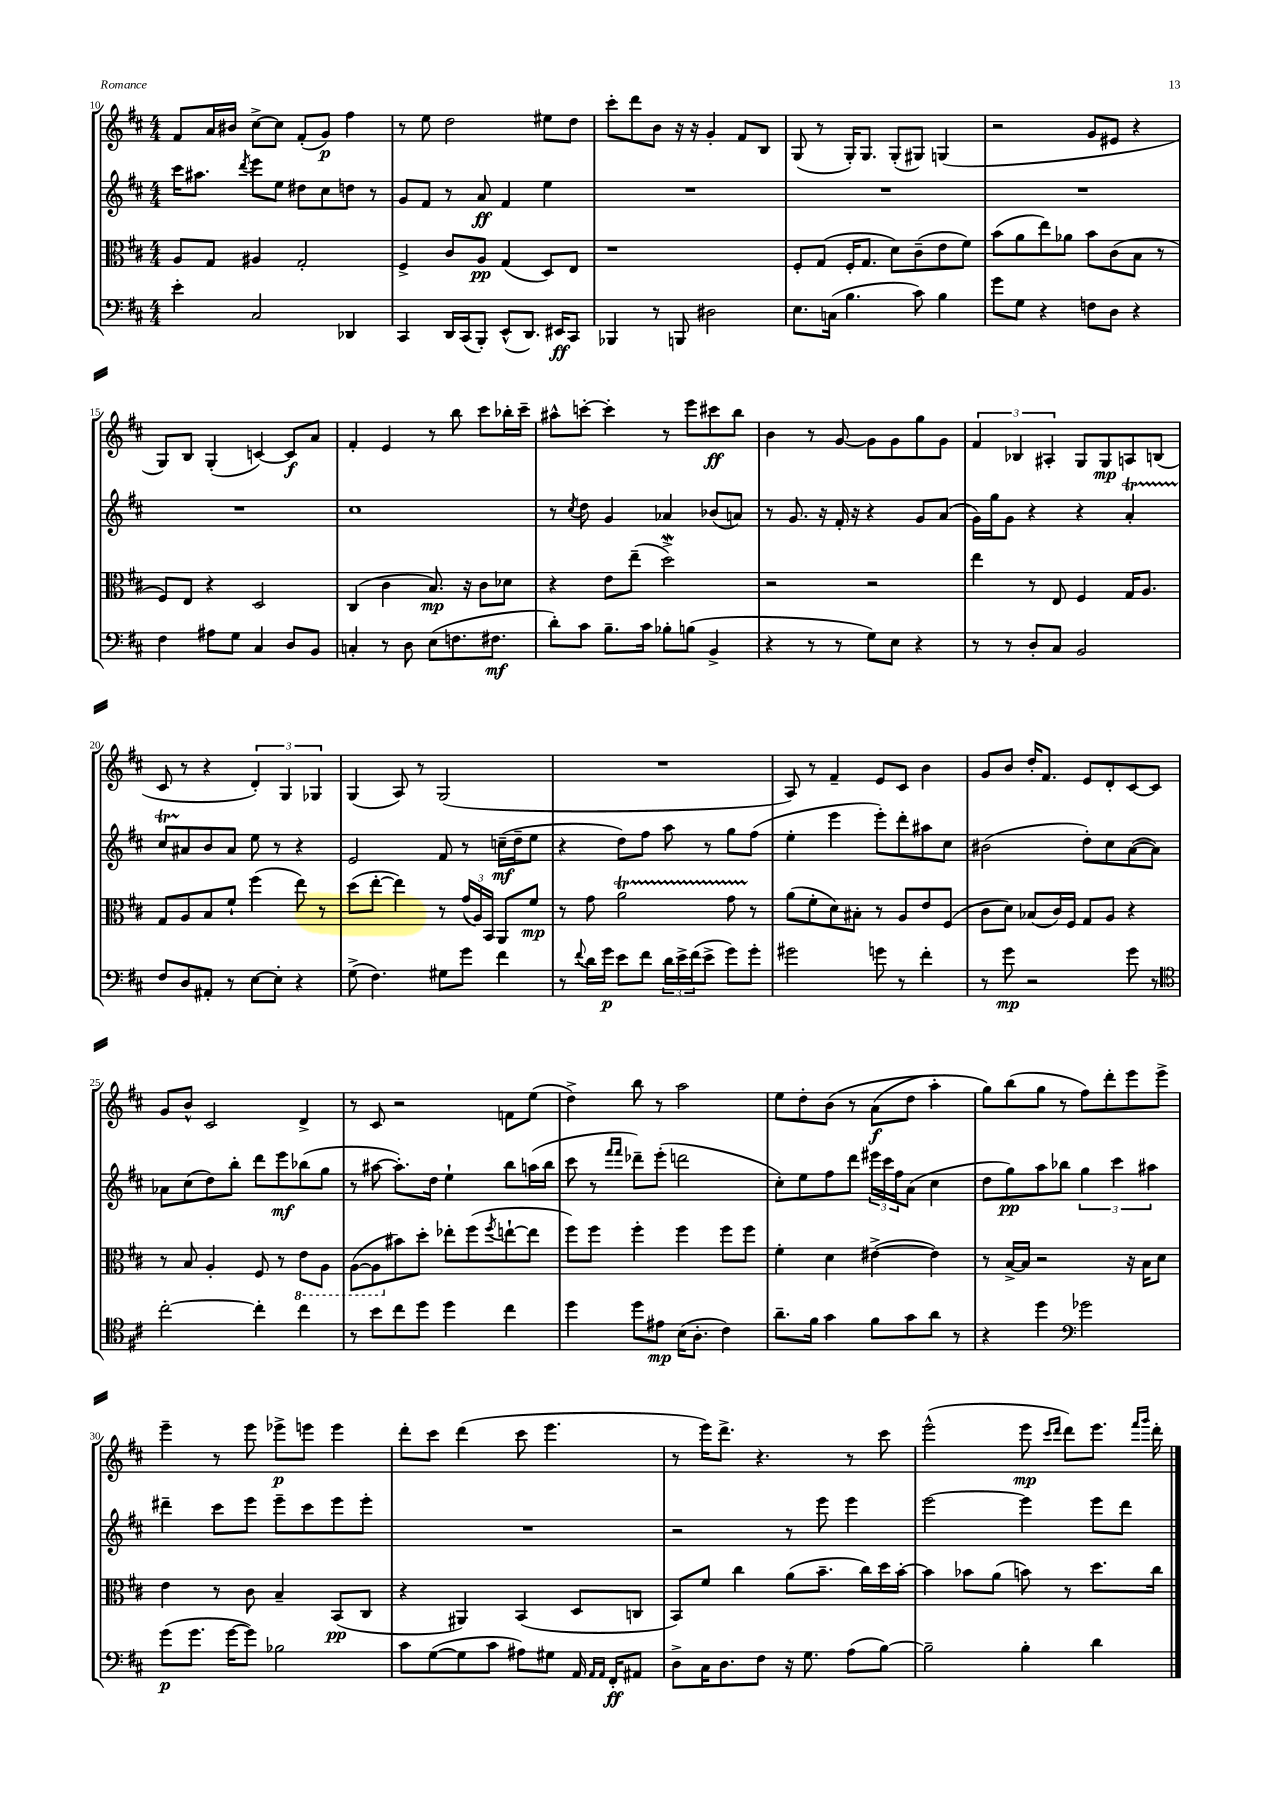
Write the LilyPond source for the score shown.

<<
\new StaffGroup <<
\new Staff = "s0" {
    \clef treble \key d \major \numericTimeSignature \time 4/4
    fis'8 a'16 bis'16 cis''8~-> cis''8 fis'8-.( g'8\p) fis''4 |
    r8 e''8 d''2 eis''8 d''8 |
    cis'''8-. d'''8 b'8 r16 r16 g'4-. fis'8 b8 |
    g8( r8 g16-.) g8. g8-.( gis8) g4( |
    r2 g'8 eis'8 r4 |
    g8) b8 g4-.( c'4~) c'8\f a'8 |
    fis'4-. e'4 r8 b''8 cis'''8 bes''16-. cis'''16-- |
    ais''8-^ c'''8~-. c'''4-. r8 e'''8 cis'''8\ff b''8 |
    b'4 r8 g'8~ g'8 g'8 g''8 g'8 |
    \tuplet 3/2 { fis'4 bes4 ais4-. } g8 g8\mp a8 b8( |
    cis'8 r8 r4 \tuplet 3/2 { d'4-.) g4 ges4 } |
    g4( a8) r8 g2( |
    R1 |
    a8) r8 fis'4-- e'8 cis'8 b'4 |
    g'8 b'8 d''16-. fis'8. e'8 d'8-. cis'8~ cis'8 |
    g'8 b'8-^ cis'2 d'4-> |
    r8 cis'8 r2 f'8 e''8( |
    d''4->) b''8 r8 a''2 |
    e''8 d''8-. b'8\( r8 a'8\f( d''8 a''4-.) |
    g''8\) b''8( g''8 r8 fis''8) d'''8-. e'''8 e'''8-> |
    e'''4-- r8 e'''8 ees'''8->\p e'''8 e'''4 |
    d'''8-. cis'''8 d'''4( cis'''8 e'''4. |
    r8 e'''16) d'''8.-> r4. r8 cis'''8 |
    e'''2-^( e'''8\mp \grace { cis'''16 d'''16 } d'''8) e'''8. \grace { fis'''16 g'''16 } d'''16-. \bar "|." |
}
\new Staff = "s1" {
    \clef treble \key d \major \numericTimeSignature \time 4/4
    cis'''16 ais''8. \acciaccatura { d'''8 } e'''8 e''8 dis''8 cis''8 d''8 r8 |
    g'8 fis'8 r8 a'8\ff fis'4 e''4 |
    R1 |
    R1 |
    R1 |
    R1 |
    cis''1 |
    r8 \acciaccatura { cis''8 } d''8 g'4 aes'4 bes'8( a'8) |
    r8 g'8. r16 fis'16-. r16 r4 g'8 a'8( |
    g'16) g''16 g'8 r4 r4 a'4-.\startTrillSpan |
    cis''8 ais'8\stopTrillSpan b'8 ais'8 e''8 r8 r4 |
    e'2 fis'8 r8 c''16--\mf( d''16-- e''8 |
    r4 d''8) fis''8 a''8 r8 g''8 fis''8( |
    e''4-. e'''4 e'''8-.) d'''8-. ais''8 cis''8 |
    bis'2( d''8-.) cis''8 a'8~( a'8) |
    aes'8 cis''8( d''8) b''8-. d'''8 e'''8\mf bes''8( g''8 |
    r8 ais''8~ ais''8.-.) d''16 e''4-! b''8 a''16( b''16 |
    cis'''8 r8 \grace { fis'''16 fis'''16 } des'''8--) e'''8-.( d'''2 |
    cis''8-.) e''8 fis''8 d'''8 \tuplet 3/2 { eis'''16 cis'''16 fis''16 } a'8( cis''4 |
    d''8 g''8\pp) a''8 bes''8 \tuplet 3/2 { g''4 cis'''4 ais''4 } |
    dis'''4-- cis'''8 e'''8 e'''8-- cis'''8 e'''8 e'''8-. |
    R1 |
    r2 r8 e'''8 e'''4 |
    e'''2~ e'''4 e'''8 d'''8 \bar "|." |
}
\new Staff = "s2" {
    \clef alto \key d \major \numericTimeSignature \time 4/4
    a8 g8 ais4 g2-. |
    fis4-> cis'8 a8\pp g4( d8) e8 |
    r1 |
    fis8-. g8( fis16-. g8. d'8) cis'8--( e'8 fis'8) |
    b'8( a'8 e''8) aes'8 b'8 cis'8( b8 r8 |
    fis8) e8 r4 d2 |
    cis4( cis'4 b8.\mp) r16 cis'8 des'8 |
    r4 e'8 e''8--( d''2->\mordent) |
    r2 r2 |
    e''4 r8 e8 fis4 g16 a8. |
    g8 a8 b8 fis'8-! fis''4( e''8) r8 |
    d''8( e''8~-. e''4) r8 \tuplet 3/2 { g'16( a16) b,16 } a,8 fis'8\mp |
    r8 g'8 a'2\startTrillSpan g'8 r8\stopTrillSpan |
    a'8( fis'8-. d'8) bis8-. r8 a8 e'8 fis8( |
    cis'8 d'8) bes8( cis'16) fis16 g8 a8 r4 |
    r8 b8 a4-. fis8 r8 \ottava #-1 e8 a,8 |
    a,8~( a,8 \ottava #0 bis'8) d''8-. ees''8-. fis''8( \acciaccatura { fis''8 } e''8~-! e''8 |
    fis''8) fis''8 fis''4-. fis''4 fis''8 fis''8 |
    fis'4-. d'4 eis'4~->( eis'4) |
    r8 b16~-> b16 r2 r16 b16 d'8 |
    e'4 r8 cis'8 b4-- b,8\pp( cis8 |
    r4 ais,4) b,4( d8 c8 |
    b,8) fis'8 cis''4 a'8( b'8.-- cis''16) d''16 b'16~-. |
    b'4 bes'8 a'8( b'8) r8 d''8. cis''16 \bar "|." |
}
\new Staff = "s3" {
    \clef bass \key d \major \numericTimeSignature \time 4/4
    e'4-. cis2 des,4 |
    cis,4 d,16 cis,16( b,,8-.) e,8-^( d,8.) eis,16\ff cis,8 |
    bes,,4 r8 b,,8 dis2 |
    e8. c16( b4. cis'8) b4 |
    g'8 g8 r4 f8 d8 r4 |
    fis4 ais8 g8 cis4 d8 b,8 |
    c4-. r8 d8 e8( f8. fis8.\mf |
    d'8-.) cis'8 b8.-- cis'16 bes8-. b8( b,4-> |
    r4 r8 r8 g8) e8 r4 |
    r8 r8 d8-. cis8 b,2 |
    fis8 d8 ais,8-. r8 e8~ e8-. r4 |
    g8->( fis4.) gis8 g'8 fis'4 |
    r8 \appoggiatura { fis'8 } d'16 g'16\p e'8 fis'8 \tuplet 3/2 { d'16 e'16-> fis'16( } e'8-> g'8) g'8-. |
    gis'2 g'8 r8 fis'4-. |
    r8 g'8\mp r2 g'8 r8 |
    \clef tenor cis''2~-. cis''4-. cis''4 |
    r8 b'8 cis''8 d''8 d''4 cis''4 |
    d''4 d''8 eis'8\mp b16( a8.-. cis'4) |
    a'8.-- fis'16 g'4 fis'8 g'8 a'8 r8 |
    r4 d''4 \clef bass ges'2 |
    g'8\p( g'8. g'16~ g'8) bes2 |
    cis'8 g8~( g8 cis'8 ais8) gis8 a,16 \grace { a,16 a,16 } fis,16-.\ff ais,8 |
    d8-> cis16 d8. fis8 r16 g8. a8( b8~) |
    b2-- b4-. d'4 \bar "|." |
}
>>
>>
\layout { \context { \Score currentBarNumber = #10 } }
